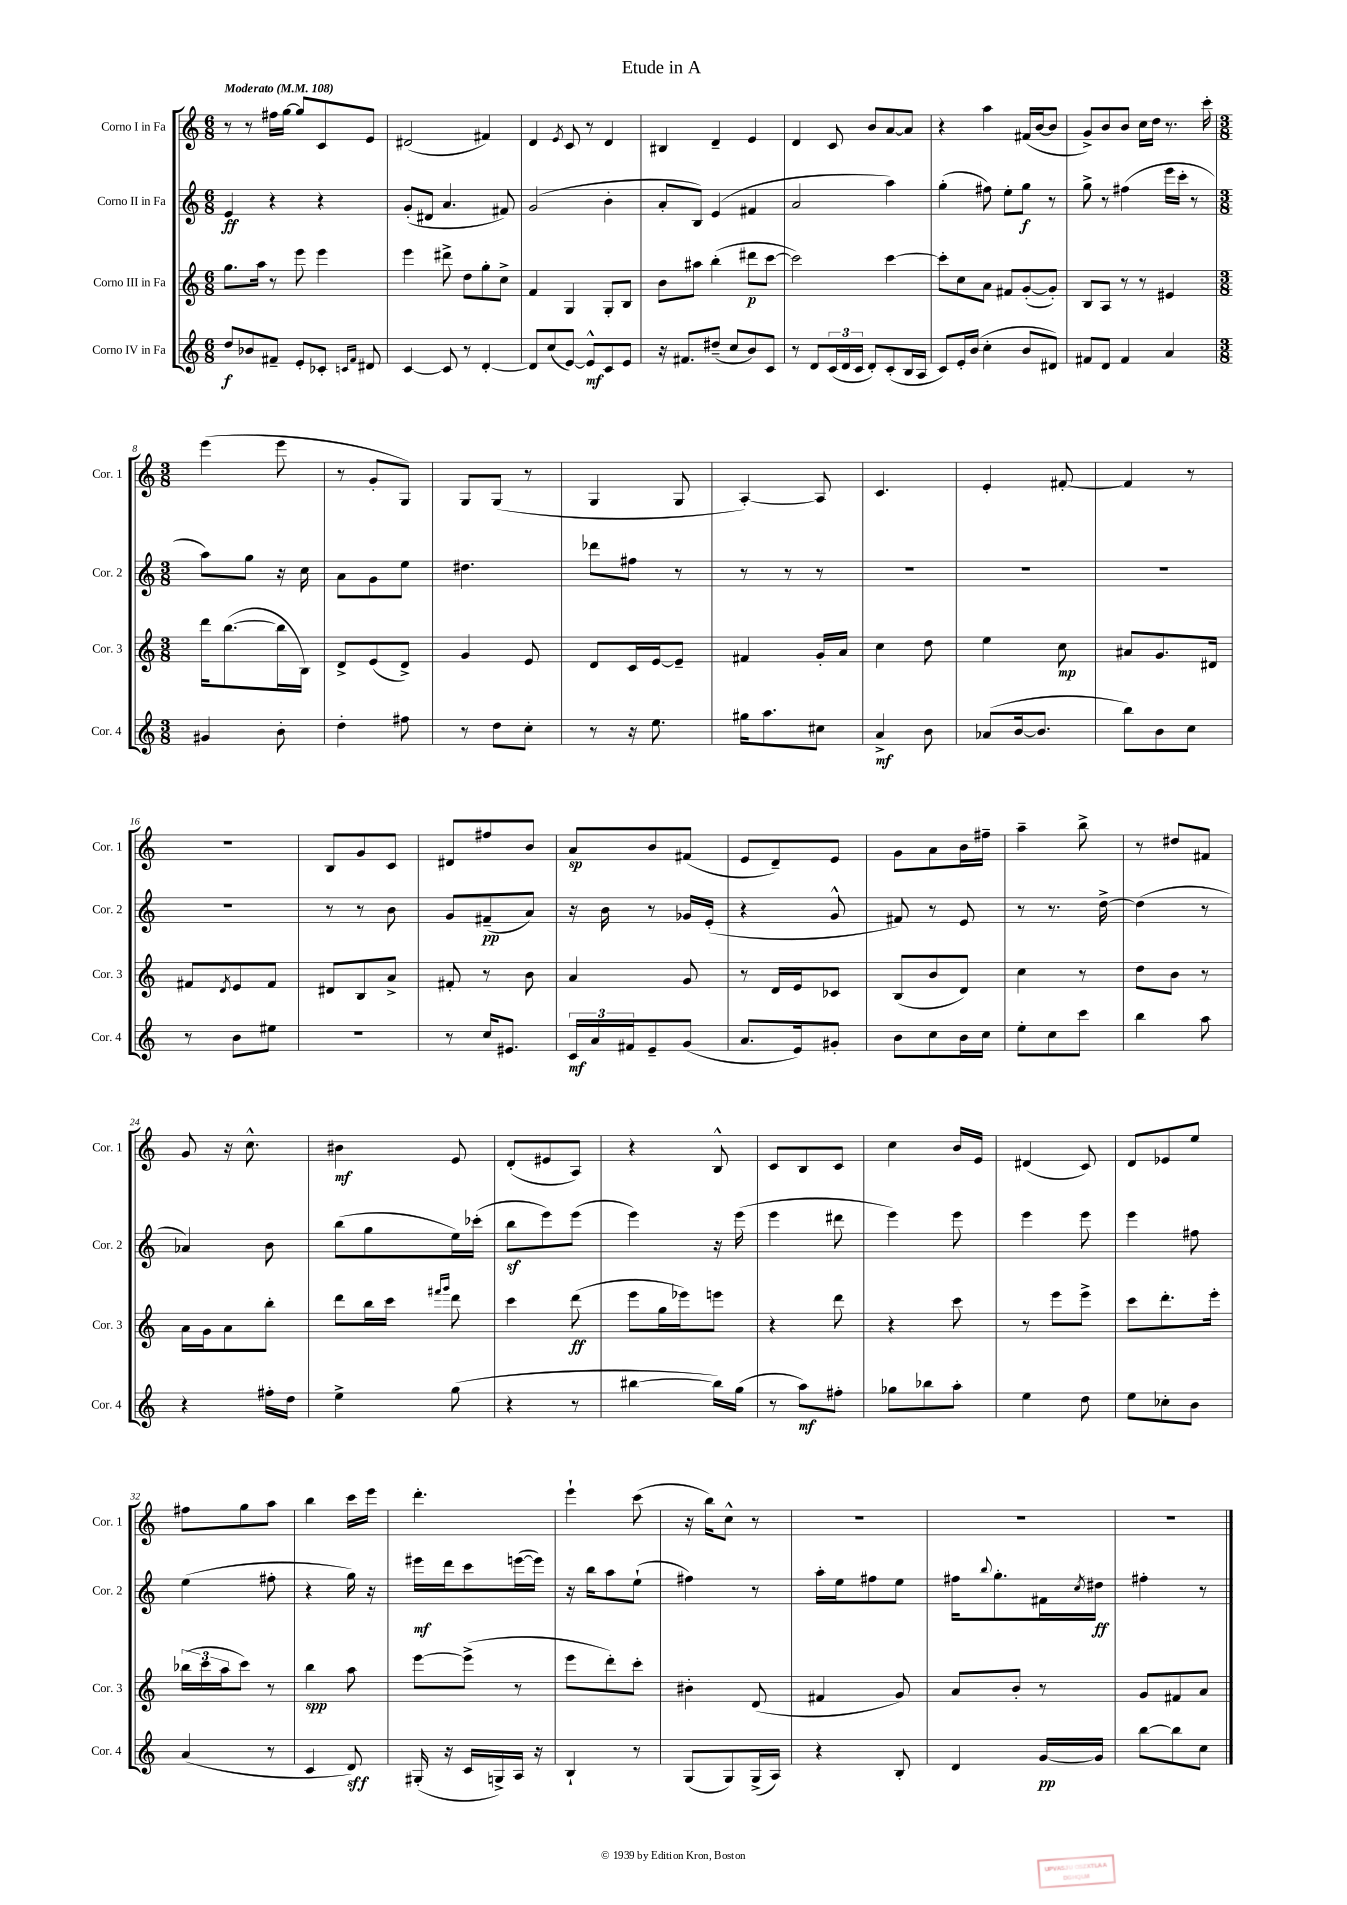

**kern	**kern	**kern	**kern
*staff4	*staff3	*staff2	*staff1
*clefG2	*clefG2	*clefG2	*clefG2
*k[]	*k[]	*k[]	*k[]
*M6/8	*M6/8	*M6/8	*M6/8
*MM108	*MM108	*MM108	*MM108
8dd/L	8.gg\L	4e/	8r
8b-/	.	.	8r
.	16aa\Jk	.	.
8f#~/J	8r	4r	16ff#\LL
.	.	.	[16gg\JJ
8e'/L	8eee\	.	8gg/]L
8c-'/J	4eee\	4r	8c/
16qqc/LL	.	.	.
16qqf#/JJ	.	.	.
8d#/	.	.	8e/J
=	=	=	=
[4c/	4eee\	(8g'/L	(2d#/
.	.	8d#/J	.
8c/]	8ddd#^\	4.a/	.
8r	8dd\L	.	.
[4d'/	8gg'\	.	4f#/)
.	8cc^\J	8f#/)	.
=	=	=	=
8d/]L	4f/	(2g/	4d/
(8cc/	.	.	.
.	.	.	8qe/
[8e/J)	4G/	.	8c/
8e^^/]L	.	.	8r
8c/	8G'/L	4b'\	4d/
8e/J	8B/J	.	.
=	=	=	=
16r	8b\L	8a'/L	4B#/
8.f#/L	.	.	.
.	8aa#\J	8B/J)	.
(8dd#~/J	(4bb'\	(4e/	4d~/
8cc/L	.	.	.
8b/)	8ddd#\L	4f#/	4e/
8c/J	[8ccc\J	.	.
=	=	=	=
8r	2ccc\])	2a/	4d/
8d/L	.	.	.
(24c/L	.	.	8c/
24d/	.	.	.
24c/JJ	.	.	.
8d'/L)	.	.	8b/L
(8c'/	[4ccc\	4aa\)	[8a/
16B/L	.	.	8a/]J
16A/JJ	.	.	.
=	=	=	=
8c/L)	8ccc'\]L	(4gg'\	4r
16e'/L	8cc\	.	.
(16b/JJ	.	.	.
4cc'\	8a\J	8ff#\)	4aa\
.	8f#/L	8ee'\L	.
8b/L	([8g'/	8gg\J	(16f#/LL
.	.	.	[16b/J
8d#/J)	8g'/]J)	8r	8b/]J
=	=	=	=
8f#/L	8B/L	8gg^\	8g^/L)
8d/J	8A/J	8r	8b/
4f#/	8r	(4ff#\	8b/J
.	8r	.	16cc\LL
.	.	.	16dd\JJ
4a/	4e#/	16eee\LL	8.r
.	.	16ccc'\JJ	.
.	.	8r	.
.	.	.	16ccc'\
=	=	=	=
*M3/8	*M3/8	*M3/8	*M3/8
4g#/	16ddd\LK	8aa\L)	(4eee\
.	([8.bb\	.	.
.	.	8gg\J	.
8b'\	16bb\]L	16r	8eee\
.	16B\JJ)	16cc\	.
=	=	=	=
4dd'\	8d^/L	8a\L	8r
.	(8e/	8g\	8g'/L
8ff#\	8d^/J)	8ee\J	8G/J)
=	=	=	=
8r	4g/	4.dd#\	8G/L
8dd\L	.	.	(8G/J
8cc'\J	8e/	.	8r
=	=	=	=
8r	8d/L	8ddd-\L	4G/
16r	16c/L	8ff#\J	.
8.ee\	[16e/J	.	.
.	8e~/]J	8r	8G/
=	=	=	=
16gg#\LK	4f#/	8r	[4A'/)
8.aa\	.	.	.
.	.	8r	.
8cc#\J	16g'/LL	8r	8A/]
.	16a/JJ	.	.
=	=	=	=
4a^/	4cc\	4.r	4.c/
8b\	8dd\	.	.
=	=	=	=
(8a-/L	4ee\	4.r	4e'/
[16b/k	.	.	.
8.b/]J	.	.	.
.	8cc\	.	[8f#'/
=	=	=	=
8bb\L)	8a#/L	4.r	4f#/]
8b\	8.g/	.	.
8cc\J	.	.	8r
.	16d#/Jk	.	.
=	=	=	=
8r	8f#/L	4.r	4.r
.	8qd/	.	.
8b\L	8e/	.	.
8ee#\J	8f#/J	.	.
=	=	=	=
4.r	8d#/L	8r	8B/L
.	8B/	8r	8g/
.	8a^/J	8b\	8c/J
=	=	=	=
8r	8f#'/	8g/L	8d#/L
16cc/LK	8r	(8f#~/	8ff#/
8.e#/J	.	.	.
.	8b\	8a/J)	8b/J
=	=	=	=
24c/LL	4a/	16r	8a/L
24a/	.	.	.
.	.	16b\	.
24f#/J	.	.	.
8e~/	.	8r	8b/
(8g/J	8g/	16g-/LL	(8f#/J
.	.	(16e'/JJ	.
=	=	=	=
8.a/L	8r	4r	8e/L
.	16d/LL	.	8d~/)
16e/k)	16e/J	.	.
8g#'/J	8c-/J	8g^^/	8e/J
=	=	=	=
8b\L	(8B/L	8f#/)	8g\L
8cc\	8b/	8r	8a\
16b\L	8d/J)	8e/	16b\L
16cc\JJ	.	.	16ff#~\JJ
=	=	=	=
8ee'\L	4cc\	8r	4aa~\
8cc\	.	8.r	.
8ccc\J	8r	.	8bb^\
.	.	[16dd^\	.
=	=	=	=
4bb\	8dd\L	(4dd\]	8r
.	8b\J	.	8dd#/L
8aa\	8r	8r	8f#/J
=	=	=	=
4r	16a\LL	4a-/)	8g/
.	16g\J	.	.
.	8a\	.	16r
.	.	.	8.cc^^\
16ff#'\LL	8bb'\J	8b\	.
16dd\JJ	.	.	.
=	=	=	=
4ee^\	8ddd\L	(8bb\L	4b#\
.	16bb\L	8gg\	.
.	16ccc\JJ	.	.
.	16qqfff#/LL	.	.
.	16qqggg/JJ	.	.
(8gg\	8ddd\	16ee\L)	8e/
.	.	(16ccc-'\JJ	.
=	=	=	=
4r	4ccc\	8bb\L	(8d'/L
.	.	8eee\)	8e#/
8r	(8ddd\	(8eee\J	8A/J)
=	=	=	=
[4bb#\	8eee\L	4eee\)	4r
.	16gg\L	.	.
.	16eee-\J)	.	.
16bb#\]LL)	8eee\J	16r	8B^^/
(16gg\JJ	.	(16eee\	.
=	=	=	=
8r	4r	4eee\	8c/L
8aa\L)	.	.	8B/
8ff#'\J	8ddd\	8ddd#\	8c/J
=	=	=	=
8gg-\L	4r	4eee\)	4cc\
8bb-\	.	.	.
8aa'\J	8ccc\	8eee\	16b/LL
.	.	.	16e/JJ
=	=	=	=
4ee\	8r	4eee\	(4d#/
.	8eee\L	.	.
8dd\	8eee^\J	8eee\	8c/)
=	=	=	=
8ee\L	8ccc\L	4eee\	8d/L
8cc-'\	8.ddd'\	.	8e-/
8b\J	.	8ff#\	8ee/J
.	16eee'\Jk	.	.
=	=	=	=
(4a/	(24bb-\LL	(4ee\	8ff#\L
.	24ccc\	.	.
.	24aa\J	.	.
.	8ccc\J)	.	8gg\
8r	8r	8ff#'\	8aa\J
=	=	=	=
4c/	4bb\	4r	4bb\
8d/)	8aa\	16gg\)	16ccc\LL
.	.	16r	16eee\JJ
=	=	=	=
(16G#'/	[8eee\L	16eee#\LL	4.ddd'\
16r	.	16ddd\J	.
16c/LL	(8eee^\]J	8ccc\	.
16G^/)	.	.	.
16A/JJ	8r	([16eee\L	.
16r	.	16eee\]JJ)	.
=	=	=	=
4B`/	8eee\L	16r	4eee`\
.	.	16bb\LK	.
.	8ddd'\)	8aa\	.
8r	8ccc'\J	(8ee`\J	(8ccc\
=	=	=	=
(8G/L	4b#'\	4ff#\)	16r
.	.	.	16bb\LK)
8G/)	.	.	8cc^^\J
(16G^/L	(8d/	8r	8r
16A/JJ)	.	.	.
=	=	=	=
4r	4f#/	16aa'\LL	4.r
.	.	16ee\J	.
.	.	8ff#\	.
8B'/	8g/)	8ee\J	.
=	=	=	=
4d/	8a/L	16ff#\LK	4.r
.	.	8qqbb/	.
.	.	8.gg'\	.
.	8b'/J	.	.
[16g/LL	8r	16f#\L	.
.	.	8qcc/	.
16g/]JJ	.	16dd#\JJ	.
=	=	=	=
[8bb\L	8g/L	4ff#'\	4.r
8bb\]	8f#/	.	.
8cc\J	8a/J	8r	.
==	==	==	==
*-	*-	*-	*-
